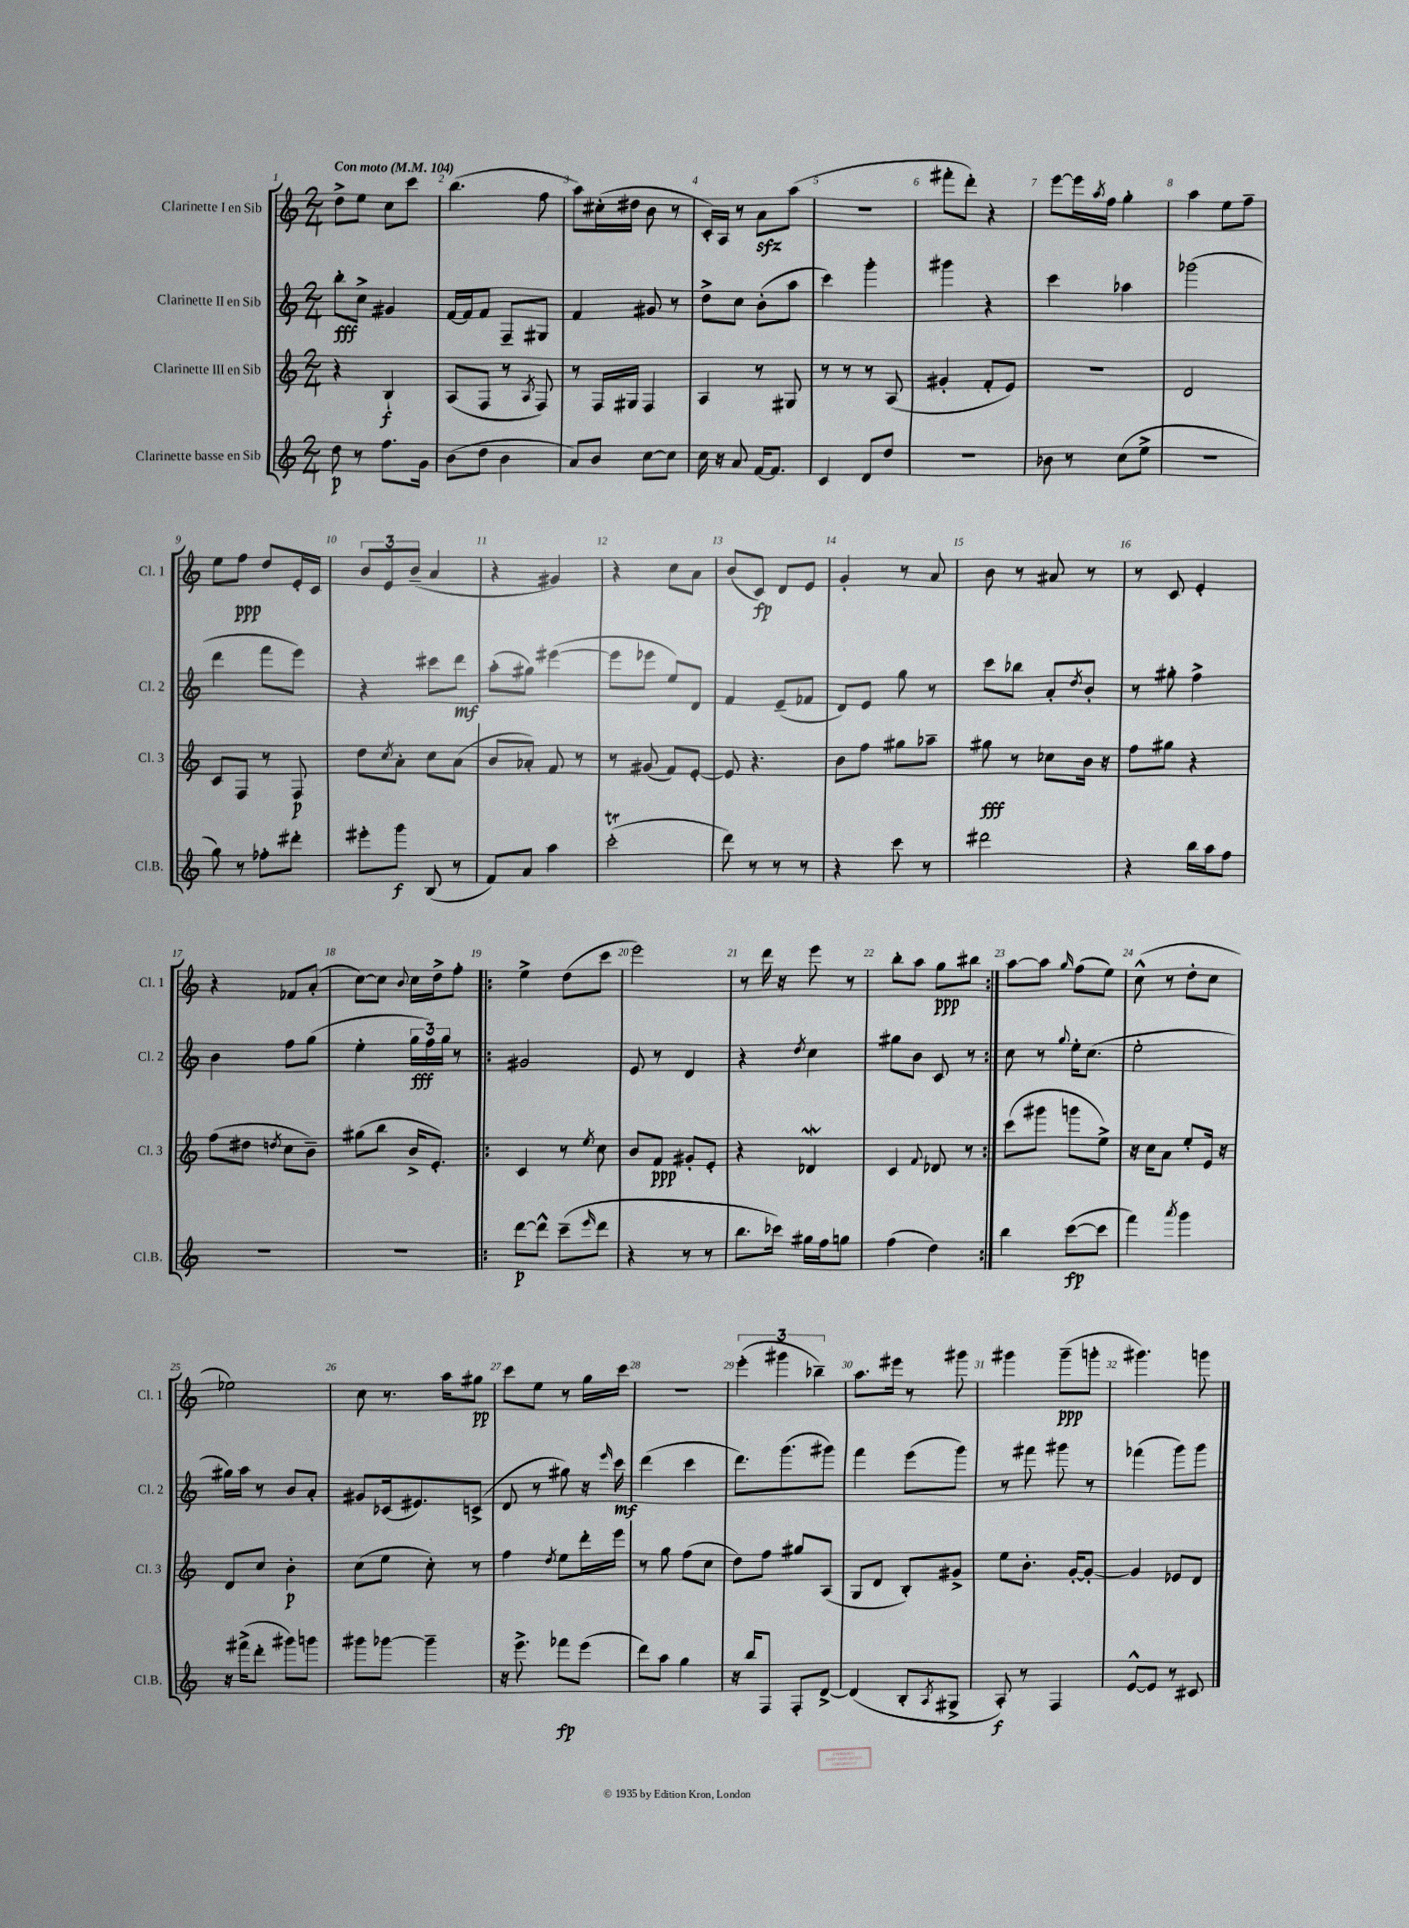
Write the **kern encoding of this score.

**kern	**kern	**kern	**kern
*staff4	*staff3	*staff2	*staff1
*clefG2	*clefG2	*clefG2	*clefG2
*k[]	*k[]	*k[]	*k[]
*M2/4	*M2/4	*M2/4	*M2/4
*MM104	*MM104	*MM104	*MM104
8dd	4r	8bb'	8dd^
8r	.	8cc^	8ee
8.ff	4B`	4g#	8cc
.	.	.	8ccc
16g	.	.	.
=	=	=	=
(8b	(8A	[16f	(4.bb
.	.	16f]	.
8dd	8F	8f	.
4b	8r	8F~	.
.	8qA	.	.
.	8F)	8G#	8ff
=	=	=	=
8a)	8r	4f	8aa)
8b	16F	.	(16cc#'
.	16G#	.	16dd#
[8cc	4F	8g#	8b
8cc]	.	8r	8r
=	=	=	=
16cc	4A	8dd^	16c')
16r	.	.	16A
8a	.	8cc	8r
[16f	8r	(8b'	8a
8.f]	.	.	.
.	8G#	8aa	(8aa
=	=	=	=
4c	8r	4ccc)	2r
.	8r	.	.
8d	8r	4ggg'	.
8dd	(8A	.	.
=	=	=	=
2r	4g#'	4ggg#	8fff#'
.	.	.	8ddd')
.	8f'	4r	4r
.	8e)	.	.
=	=	=	=
8b-	2r	4ccc	[8eee
8r	.	.	16eee]
.	.	.	8qaa
.	.	.	16ff
(8cc	.	4aa-	4gg'
8ee^	.	.	.
=	=	=	=
2r	2d	(2ggg-	4aa
.	.	.	8ee
.	.	.	8ff~
=	=	=	=
8gg)	8c	4ddd	8ee
8r	8F	.	8ff
8ff-'	8r	8fff	8dd
8ddd#'	8F	8eee)	16e'
.	.	.	16c
=	=	=	=
8eee#'	8dd	4r	12b
.	.	.	12e
.	8qcc	.	.
8ggg	8a'	.	.
.	.	.	(12b~
(8B	8cc	8ccc#	4a
8r	(8a	8ddd	.
=	=	=	=
8f)	8b	(8aa'	4r
8a	8a-')	8gg#)	.
4aa	8f	([4eee#	4g#)
.	8r	.	.
=	=	=	=
(2ccc'	8r	8eee#]	4r
.	(8g#	8eee-	.
.	8f)	8ee)	8cc
.	[8e'	8d	8a
=	=	=	=
8ddd)	8e]	4f	(8b
8r	4.r	.	8c)
8r	.	(8e~	8d
8r	.	8f-	8e
=	=	=	=
4r	8b	8d)	4g'
.	8ff	8e	.
8ccc	8gg#	8gg	8r
8r	8aa-~	8r	8a
=	=	=	=
2ddd#	8gg#	8ccc	8b
.	8r	8bb-	8r
.	8cc-	8a'	8a#
.	.	8qdd	.
.	16b	8b'	8r
.	16r	.	.
=	=	=	=
4r	8ff	8r	8r
.	8gg#	8gg#'	8c
16bb	4r	4ff^	4e'
16aa	.	.	.
8ff	.	.	.
=	=	=	=
2r	(8ff	4b	4r
.	8dd#	.	.
.	8qdd	.	.
.	8cc	8ff	8f-
.	8b~)	(8gg	(8a'
=	=	=	=
2r	(8gg#	4ee'	[8cc)
.	8bb	.	8cc]
.	.	.	8qqb
.	16b^	24gg	16cc
.	.	24ff)	.
.	8.e')	.	16dd^
.	.	24gg	.
.	.	8r	8ff'
=!|:	=!|:	=!|:	=!|:
[8ddd	4c	2g#	4ee^
8ddd^^]	.	.	.
(8ccc~	8r	.	(8dd
16qqeee	8qee	.	.
8ddd	8cc	.	8ccc
=	=	=	=
4r	8b	8e	2eee)
.	8f	8r	.
8r	8g#'	4d	.
8r	8e'	.	.
=	=	=	=
8.bb	4r	4r	8r
.	.	.	16ddd
16ccc-)	.	.	16r
.	.	8qdd	.
16gg#	4d-	4cc	8eee
16ff	.	.	.
8gg	.	.	8r
=	=	=	=
(4ff	4c	8gg#	8bb'
.	.	8b	8aa
.	8qqf	.	.
4dd)	8d-	8c	8gg
.	8r	8r	8bb#
=:|!	=:|!	=:|!	=:|!
4bb	(8ccc	8cc	[8aa
.	8ggg#	8r	8aa]
.	.	8qqgg	16qqgg
([8ccc	8ggg	16ee'	(8ff
.	.	(8.cc	.
8ccc]	8ee^)	.	8ee)
=	=	=	=
4fff)	16r	2ee'	(8cc^^
.	16cc	.	.
.	8a	.	8r
8qaaa	.	.	.
4ggg	8ee'	.	8dd'
.	16e	.	8cc
.	16r	.	.
=	=	=	=
16r	8d	16gg#)	2ee-)
(16fff#^	.	16aa	.
8ddd'	8cc	8r	.
8ggg#)	4b'	8b	.
8ggg	.	8a'	.
=	=	=	=
8ggg#	(8cc	8g#	8cc
[8ggg-	8ee	(16c-	8.r
.	.	8.e#)	.
4ggg-~]	8cc')	.	.
.	.	.	16aa
.	8r	(8c^	8gg#
=	=	=	=
16r	4ff	8d	8ccc
8.eee^	.	.	.
.	.	8r	8ee
.	8qdd	.	.
8fff-	8ee	8gg#)	8r
(8eee	16ddd'	16r	16gg
.	.	16qqeee	.
.	16eee	16ccc	16ccc
=	=	=	=
8ddd)	8r	(4ddd	2r
8aa	8gg	.	.
4gg	(8ff	4ccc	.
.	8cc	.	.
=	=	=	=
16r	8dd)	8.ddd)	(6eee'
16bb	.	.	.
8F	8ff	.	.
.	.	.	6ggg#
.	.	(8.ggg	.
8F'	8gg#	.	.
.	.	.	6bb-~)
[8d^	(8A	8ggg#)	.
=	=	=	=
(4d]	8G	4fff	8.aa
.	8d	.	.
.	.	.	16eee#
8B'	8B')	(8eee	8r
8qA	.	.	.
8G#^	8g#^	8ggg)	8ggg#
=	=	=	=
8A')	8ee	8r	4ggg#
8r	8.b'	8fff#	.
4F	.	8ggg#	(8ggg#~
.	[16g'	.	.
.	8g'_	8r	8ggg'
=	=	=	=
[8e^^	4g]	(4fff-	4.ggg#)
8e]	.	.	.
8r	8e-	8ggg)	.
8c#	8d	8ggg	8ggg
==	==	==	==
*-	*-	*-	*-
